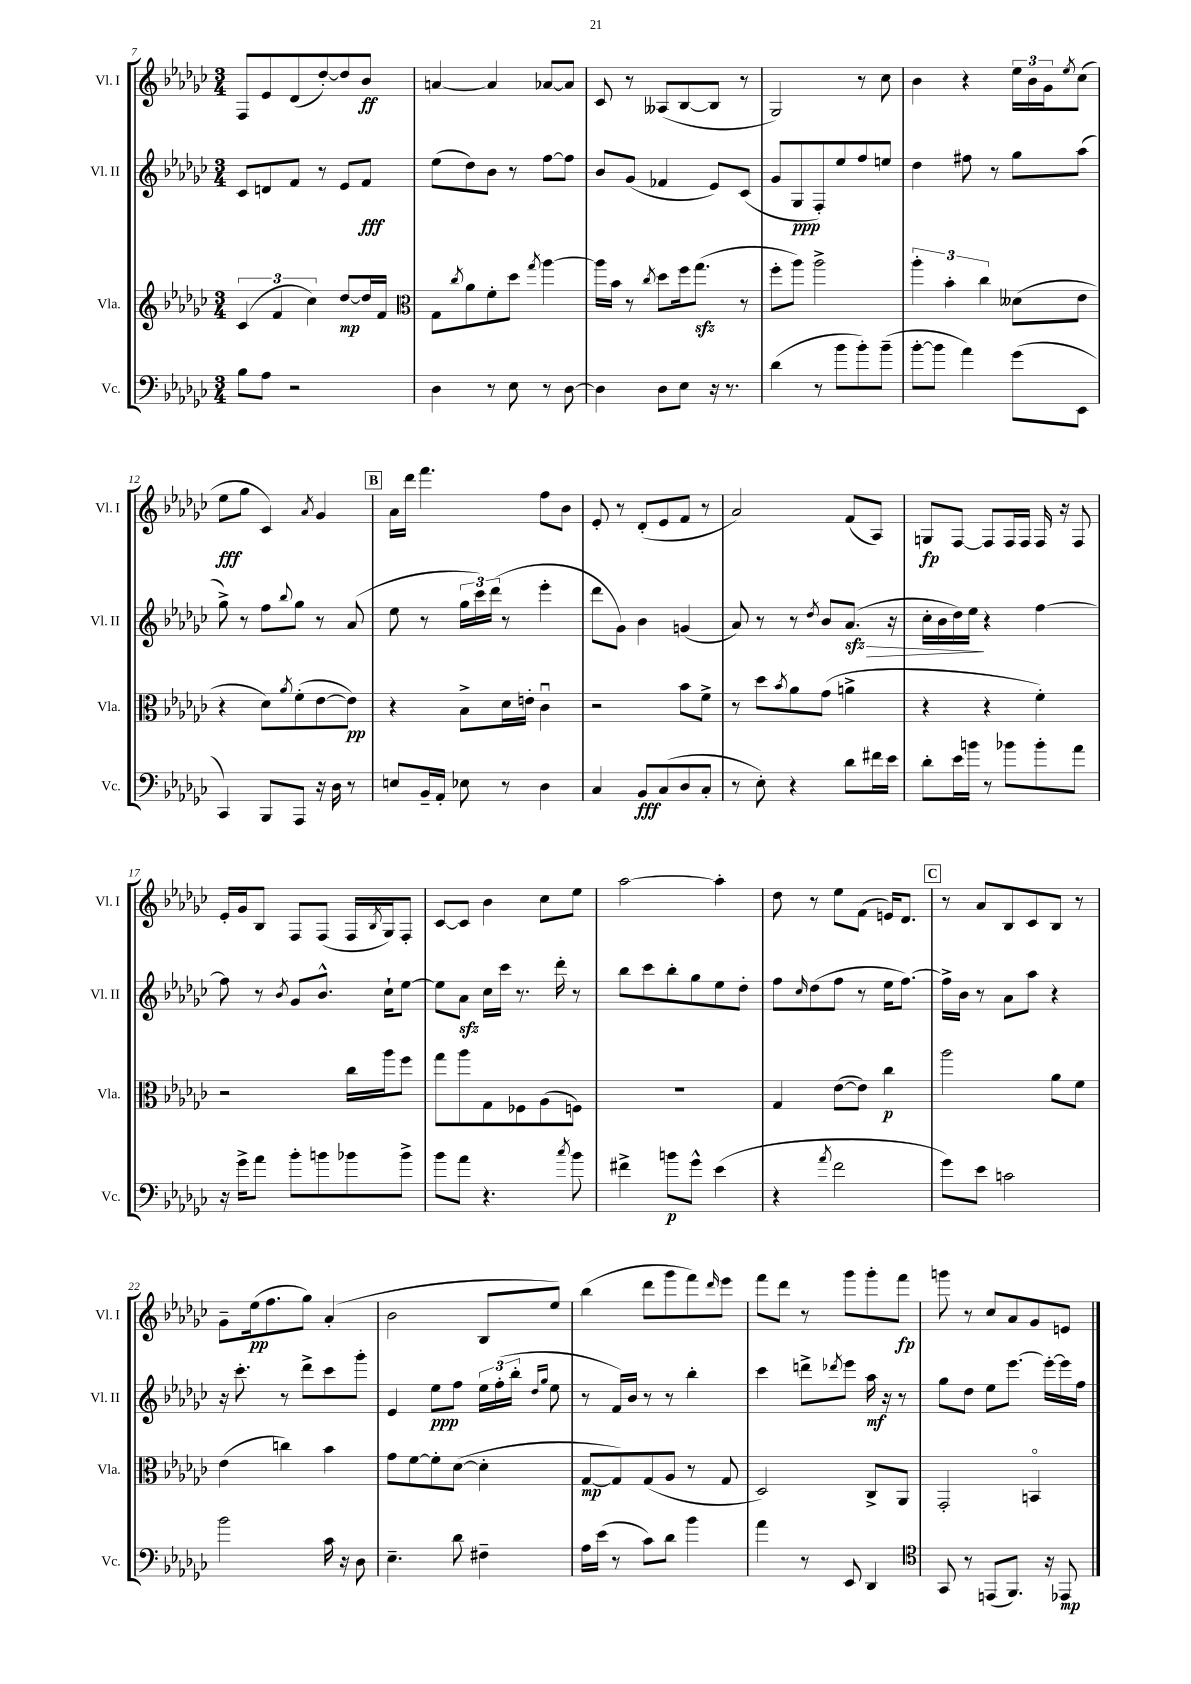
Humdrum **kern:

**kern	**kern	**kern	**kern
*staff4	*staff3	*staff2	*staff1
*clefF4	*clefG2	*clefG2	*clefG2
*k[b-e-a-d-g-c-]	*k[b-e-a-d-g-c-]	*k[b-e-a-d-g-c-]	*k[b-e-a-d-g-c-]
*M3/4	*M3/4	*M3/4	*M3/4
8B-	(6c-	8c-	8F
8A-	.	8d	8e-
.	6f	.	.
2r	.	8f	(8d-
.	6cc-)	.	.
.	.	8r	[8dd-')
.	[8dd-	8e-	8dd-]
.	16dd-]	8f	8b-
.	16f	.	.
=	=	=	=
*	*clefC3	*	*
4D-	8G-	(8ee-	[4a
.	8qcc-	.	.
.	8a-	8dd-)	.
8r	8f'	8b-	4a]
8E-	8dd-	8r	.
.	8qgg-	.	.
8r	[4aa-	[8ff	[8a-
[8D-	.	8ff]	8a-]
=	=	=	=
4D-]	16aa-]	8b-	8c-
.	16b-	.	.
.	8r	(8g-	8r
.	8qcc-	.	.
8D-	8dd-	4f-	(8A--
8E-	16ff	.	[8B-
.	(8.gg-	.	.
16r	.	8e-)	8B-]
8.r	.	.	.
.	8r	(8c-	8r
=	=	=	=
(4d-	8ff'	8g-	2G-)
.	8aa-)	8G-	.
8r	2aa-^	8F')	.
8b-	.	8ee-	.
8b-')	.	8ff	8r
(8b-~	.	8ee	8cc-
=	=	=	=
[8b-'	6aa-'	4dd-	4b-
8b-]	.	.	.
.	6b-'	.	.
4a-)	.	8ff#	4r
.	6cc-	.	.
.	.	8r	.
(8g-	(8d--	8gg-	24ee-
.	.	.	24b-
.	.	.	24g-
.	.	.	8qee-
8EE-	8e-	(8aa-	(8cc-
=	=	=	=
4CC-)	4r	8gg-^)	8ee-
.	.	8r	8gg-
8BBB-	8d-)	8ff	4c-)
.	8qa-	8qqbb-	.
8AAA-	(8f'	8gg-	.
.	.	.	8qa-
16r	[8e-	8r	4g-
16D-	.	.	.
8r	8e-])	(8a-	.
=	=	=	=
8E	4r	8ee-	16a-
.	.	.	16ddd-
16BB-~	.	8r	4.fff
16AA-'	.	.	.
8E-	8B-^	24gg-	.
.	.	24ccc-)	.
.	.	(24ddd-	.
8r	16d-	8r	.
.	16e'	.	.
4D-	4c-u	4eee-'	8ff
.	.	.	8b-
=	=	=	=
4C-	2r	8ddd-	8e-'
.	.	8g-)	8r
8BB-	.	4b-	(8d-'
(8C-	.	.	8e-
8D-	8b-	(4g	8f
8C-'	8f^	.	8r
=	=	=	=
8r	8r	8a-)	2a-)
8E-')	8dd-	8r	.
.	8qb-	.	.
4r	8a-	8r	.
.	.	8qdd-	.
.	(8g-	8b-	.
8d-	4a^	(8.a-	(8f
16f#	.	.	8A-)
16e-	.	16r	.
=	=	=	=
8d-'	4r	16cc-'	8G
.	.	16b-	.
16e-	.	16dd-)	[8F
16b	.	16ee-	.
8r	4r	4r	8F]
8b-	.	.	16F
.	.	.	16F
8b-'	4f')	[4ff	16F
.	.	.	16r
8a-	.	.	8F
=	=	=	=
16r	2r	8ff]	16e-'
16g-^	.	.	16g-
8a-	.	8r	8B-
.	.	8qb-	.
8b-'	.	8g-	8F
8b	.	8.b-^^	(8F
8b-	16cc-	.	16F
.	.	.	8qB-
.	16aa-	16cc-`	16G-)
8b-^	8ff	[8ee-	8F'
=	=	=	=
8b-	8gg-	8ee-]	[8c-
8a-	8aa-	8a-	8c-]
4.r	8G-	16cc-	4b-
.	.	16ccc-	.
.	8F-	8.r	.
.	(8A-	.	8cc-
.	.	16ddd-'	.
8qcc-	.	.	.
8b-	8F)	8r	8ee-
=	=	=	=
4f#^	2.r	8bb-	[2aa-
.	.	8ccc-	.
8b	.	8bb-'	.
8g-^^	.	8gg-	.
(4e-	.	8ee-	4aa-']
.	.	8dd-'	.
=	=	=	=
4r	4G-	8ff	8dd-
.	.	16qqcc-	.
.	.	(8dd-	8r
8qa-	.	.	.
2f	([8e-	8ff	8ee-
.	8e-])	8r	(8f
.	4cc-	16ee-	16e)
.	.	[8.ff)	8.d-
=	=	=	=
8g-)	2aa-	16ff^]	8r
.	.	16b-	.
8e-	.	8r	8a-
2c	.	8a-	8B-
.	.	8aa-	8c-
.	8a-	4r	8B-
.	8f	.	8r
=	=	=	=
2b-	(4e-	16r	8g-~
.	.	8.ccc-'	.
.	.	.	(16ee-
.	.	.	8.ff
.	4cc)	8r	.
.	.	8ddd-^	8gg-)
16c-	4b-	8ccc-	(4a-'
16r	.	.	.
8D-	.	8ggg-'	.
=	=	=	=
4.E-~	8g-	4e-	2b-
.	[8f	.	.
.	8f']	8ee-	.
8d-	([8d-	8ff	.
4F#~	4d-']	24ee-	8B-
.	.	(24ff'	.
.	.	24bb-'	.
.	.	16qqdd-	.
.	.	16qqgg-	.
.	.	8ee-	8ee-)
=	=	=	=
16A-	[8G-	8r	(4bb-
(16e-	.	.	.
8r	8G-])	16f)	.
.	.	16b-	.
8c-)	(8G-	8r	8ddd-
8d-	8A-	8r	8ggg-
4b-	8r	4bb-'	8fff)
.	.	.	16qqddd-
.	8G-	.	8eee-
=	=	=	=
4a-	2D-)	4ccc-	8fff
.	.	.	8ddd-
8r	.	8ddd^	8r
.	.	8qddd-	.
8EE-	.	8eee-	8ggg-
4DD-	8C-^	16aa-	8ggg-'
.	.	16r	.
.	8AA-	8r	8fff
=	=	=	=
*clefC4	*	*	*
8GG-	2GG-'	8gg-	8ggg
8r	.	8dd-	8r
(8EE	.	8ee-	8cc-
8.FF)	.	[8.eee-	8a-
.	4BBo	.	8g-
16r	.	16eee-'_	.
8EE-	.	16eee-]	8e
.	.	16ff	.
==	==	==	==
*-	*-	*-	*-
